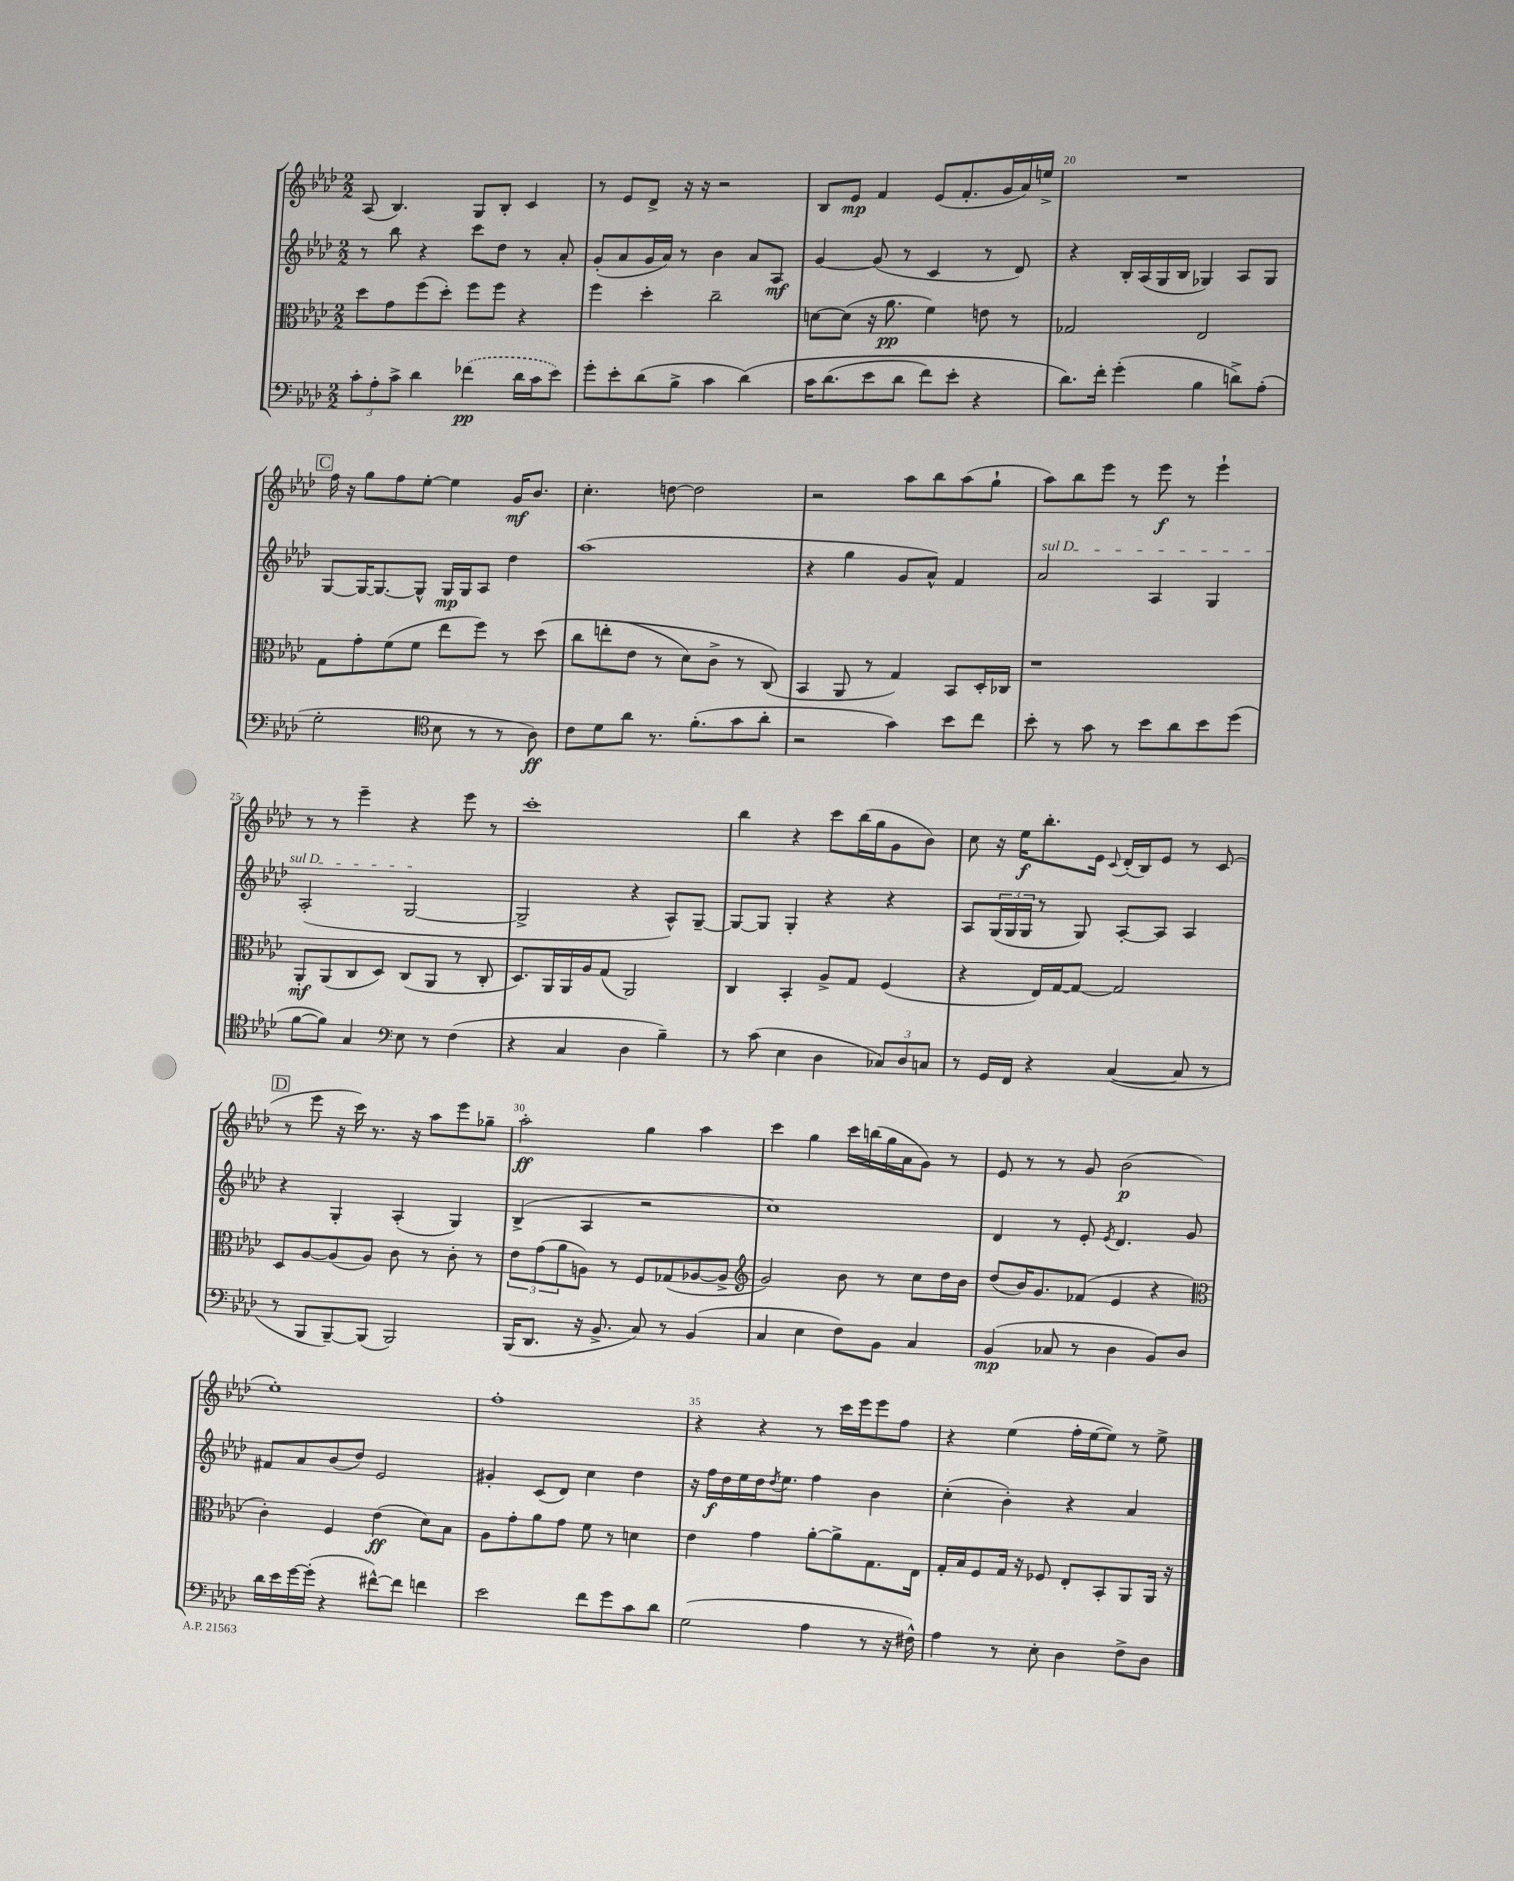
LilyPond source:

<<
\new StaffGroup <<
\new Staff = "s0" {
    \clef treble \key aes \major \numericTimeSignature \time 2/2
    aes8( bes4.) g8 bes8-. c'4 |
    r8 ees'8 des'8-> r16 r16 r2 |
    bes8 ees'8\mp f'4 ees'8( f'8.-. g'16 aes'16) e''16-> |
    R1 |
    \mark \markup { \box "C" } f''16 r16 g''8 f''8 ees''8~-. ees''4 g'16\mf bes'8. |
    c''4.-. d''8~ d''2 |
    r2 aes''8 bes''8 aes''8( g''8-! |
    aes''8) bes''8 ees'''8 r8 ees'''8\f r8 ees'''4-! |
    r8 r8 ees'''4-- r4 ees'''8 r8 |
    c'''1-. |
    bes''4 r4 c'''8 bes''16( g''16 g'8 bes'8) |
    c''8 r16 ees''16\f bes''8.-. ees'16 \appoggiatura { c'8 } des'16-.( bes16) ees'8 r8 c'8( |
    \mark \markup { \box "D" } r8 ees'''8 r16 c'''16) r8. r16 aes''8 ees'''8 ges''8-- |
    aes''2-.\ff g''4 aes''4 |
    c'''4 g''4 c'''16 b''16( g''16 aes'16 g'8) r8 |
    ees'8 r8 r8 g'8 bes'2\p( |
    ees''1-.) |
    f''1-. |
    r4 r4 r8 c'''16 ees'''16 ees'''8 f''8 |
    r4 ees''4( f''16-. ees''16~ ees''8) r8 ees''8-> \bar "|." |
}
\new Staff = "s1" {
    \clef treble \key aes \major \numericTimeSignature \time 2/2
    r8 bes''8 r4 c'''8 des''8 r8 aes'8-. |
    g'8-.( aes'8 g'16 aes'16) r8 bes'4 aes'8 aes8\mf |
    g'4~ g'8( r8 c'4 r8 des'8) |
    r4 bes16-. aes16( g16 bes16 ges4) aes8 ges8 |
    \mark \markup { \box "C" } g8~ g16~ g8.~ g8-^ g16\mp g16 aes8 des''4 |
    aes''1( |
    r4 g''4 g'8 aes'8-^) f'4 |
    \once \override TextSpanner.bound-details.left.text = \markup { \italic "sul D" } aes'2\startTextSpan aes4 g4 |
    aes2-.( g2~\stopTextSpan |
    g2-> r4 aes8-^) g8~-- |
    g8~ g8 g4-. r4 r4 |
    aes8 \tuplet 3/2 { g16( g16 g16 } r8 g8) aes8~-. aes8 aes4 |
    \mark \markup { \box "D" } r4 g4-. aes4-.( g4) |
    bes4->( aes4 r2 |
    c''1) |
    des'4 r8 ees'8-. \acciaccatura { ees'8 } des'4. g'8 |
    fis'8 aes'8 bes'8( des''8) ees'2 |
    gis'4-. c'8( des'8) c''4 des''4 |
    r16 f''16\f des''16 ees''16 des''16 \acciaccatura { des''8 } ees''8. f''4 bes'4 |
    c''4-.( bes'4-.) r4 aes'4 \bar "|." |
}
\new Staff = "s2" {
    \clef alto \key aes \major \numericTimeSignature \time 2/2
    des''8 g'8 f''8( des''8-.) f''8 f''8 r4 |
    f''4 des''4-. c''2-- |
    d'8~ d'8( r16 aes'8.\pp f'4) e'8 r8 |
    ges2 ees2 |
    \mark \markup { \box "C" } g8 g'8-. f'8( f'8 ees''8 f''8) r8 des''8\( |
    c''8 e''8-.( ees'8 r8 des'8) c'8-> r8 c8(\) |
    bes,4 aes,8 r8 g4) bes,8 des16-. ces16 |
    r1 |
    aes,8-.\mf aes,8( c8 des8) c8( aes,8 r8 c8-. |
    des8.) aes,16 aes,16 aes16 g8( aes,2) |
    c4 bes,4-. aes8-> g8 f4( |
    r4 ees16) g16~ g8~ g2 |
    \mark \markup { \box "D" } des8 aes8~ aes8( aes8) c'8 r8 c'8-. r8 |
    \tuplet 3/2 { ees'8 g'8( aes'8 } a8) r8 f8 ges8( aes8~ aes8-> |
    \clef treble g'2) bes'8 r8 c''8 des''16 bes'16 |
    des''8( bes'16) g'8. fes'8( ees'4 r4 |
    \clef alto c'4-.) f4 ees'4\ff( des'8) bes8 |
    aes8 g'8-. aes'8 g'8 f'8 r8 d'4 |
    ees'4 g'4 aes'8~-. aes'8-> g8. ees16 |
    g16-. bes16 f8 g16 r16 fes8 ees8-. bes,8-. aes,8 aes,16 r16 \bar "|." |
}
\new Staff = "s3" {
    \clef bass \key aes \major \numericTimeSignature \time 2/2
    \tuplet 3/2 { c'8-. aes8-. c'8-> } des'4 \once \slurDashed fes'4\pp( des'16 c'16 ees'8) |
    g'8-. ees'8-. des'8( bes8-> c'4 des'4)\( |
    c'16 des'8.( ees'8 des'8 f'8) ees'8-. r4 |
    des'8.\) f'16-. g'4-.( bes4 d'8->) aes8-.( |
    \mark \markup { \box "C" } g2-. \clef tenor bes8 r8 r8 aes8\ff) |
    c'8 des'8 aes'8 r8. f'8.-.( g'8 aes'8-. |
    r2 g'4) bes'8 c''8 |
    bes'8-. r8 g'8 r8 bes'8 aes'8 bes'8 des''8( |
    f'8~ f'8) g4 \clef bass ees8 r8 f4( |
    r4 c4 des4 bes4--) |
    r8 c'8( ees4 des4 \tuplet 3/2 { ces8) des8 c8 } |
    r8 g,16 f,16 r4 c4~( c8 r8 |
    \mark \markup { \box "D" } r8 bes,,8 bes,,8~--) bes,,8( bes,,2) |
    bes,,16( des,8. r16 bes,8.-> c8) r8 bes,4( |
    c4 ees4 f8) bes,8 c4 |
    bes,4\mp( ces8 r8 des4 bes,8) des8 |
    des'16 ees'16 g'16~ g'16-.( r4 fis'8~-^) fis'8 f'4 |
    ees'2 f'8 g'8 c'8 des'8 |
    g2( aes4 r8 r16 fis16-^) |
    aes4 r8 ees8-. des4 f8-> des8 \bar "|." |
}
>>
>>
\layout { \context { \Score currentBarNumber = #17 \override BarNumber.break-visibility = ##(#f #t #t) barNumberVisibility = #(every-nth-bar-number-visible 5) } }
